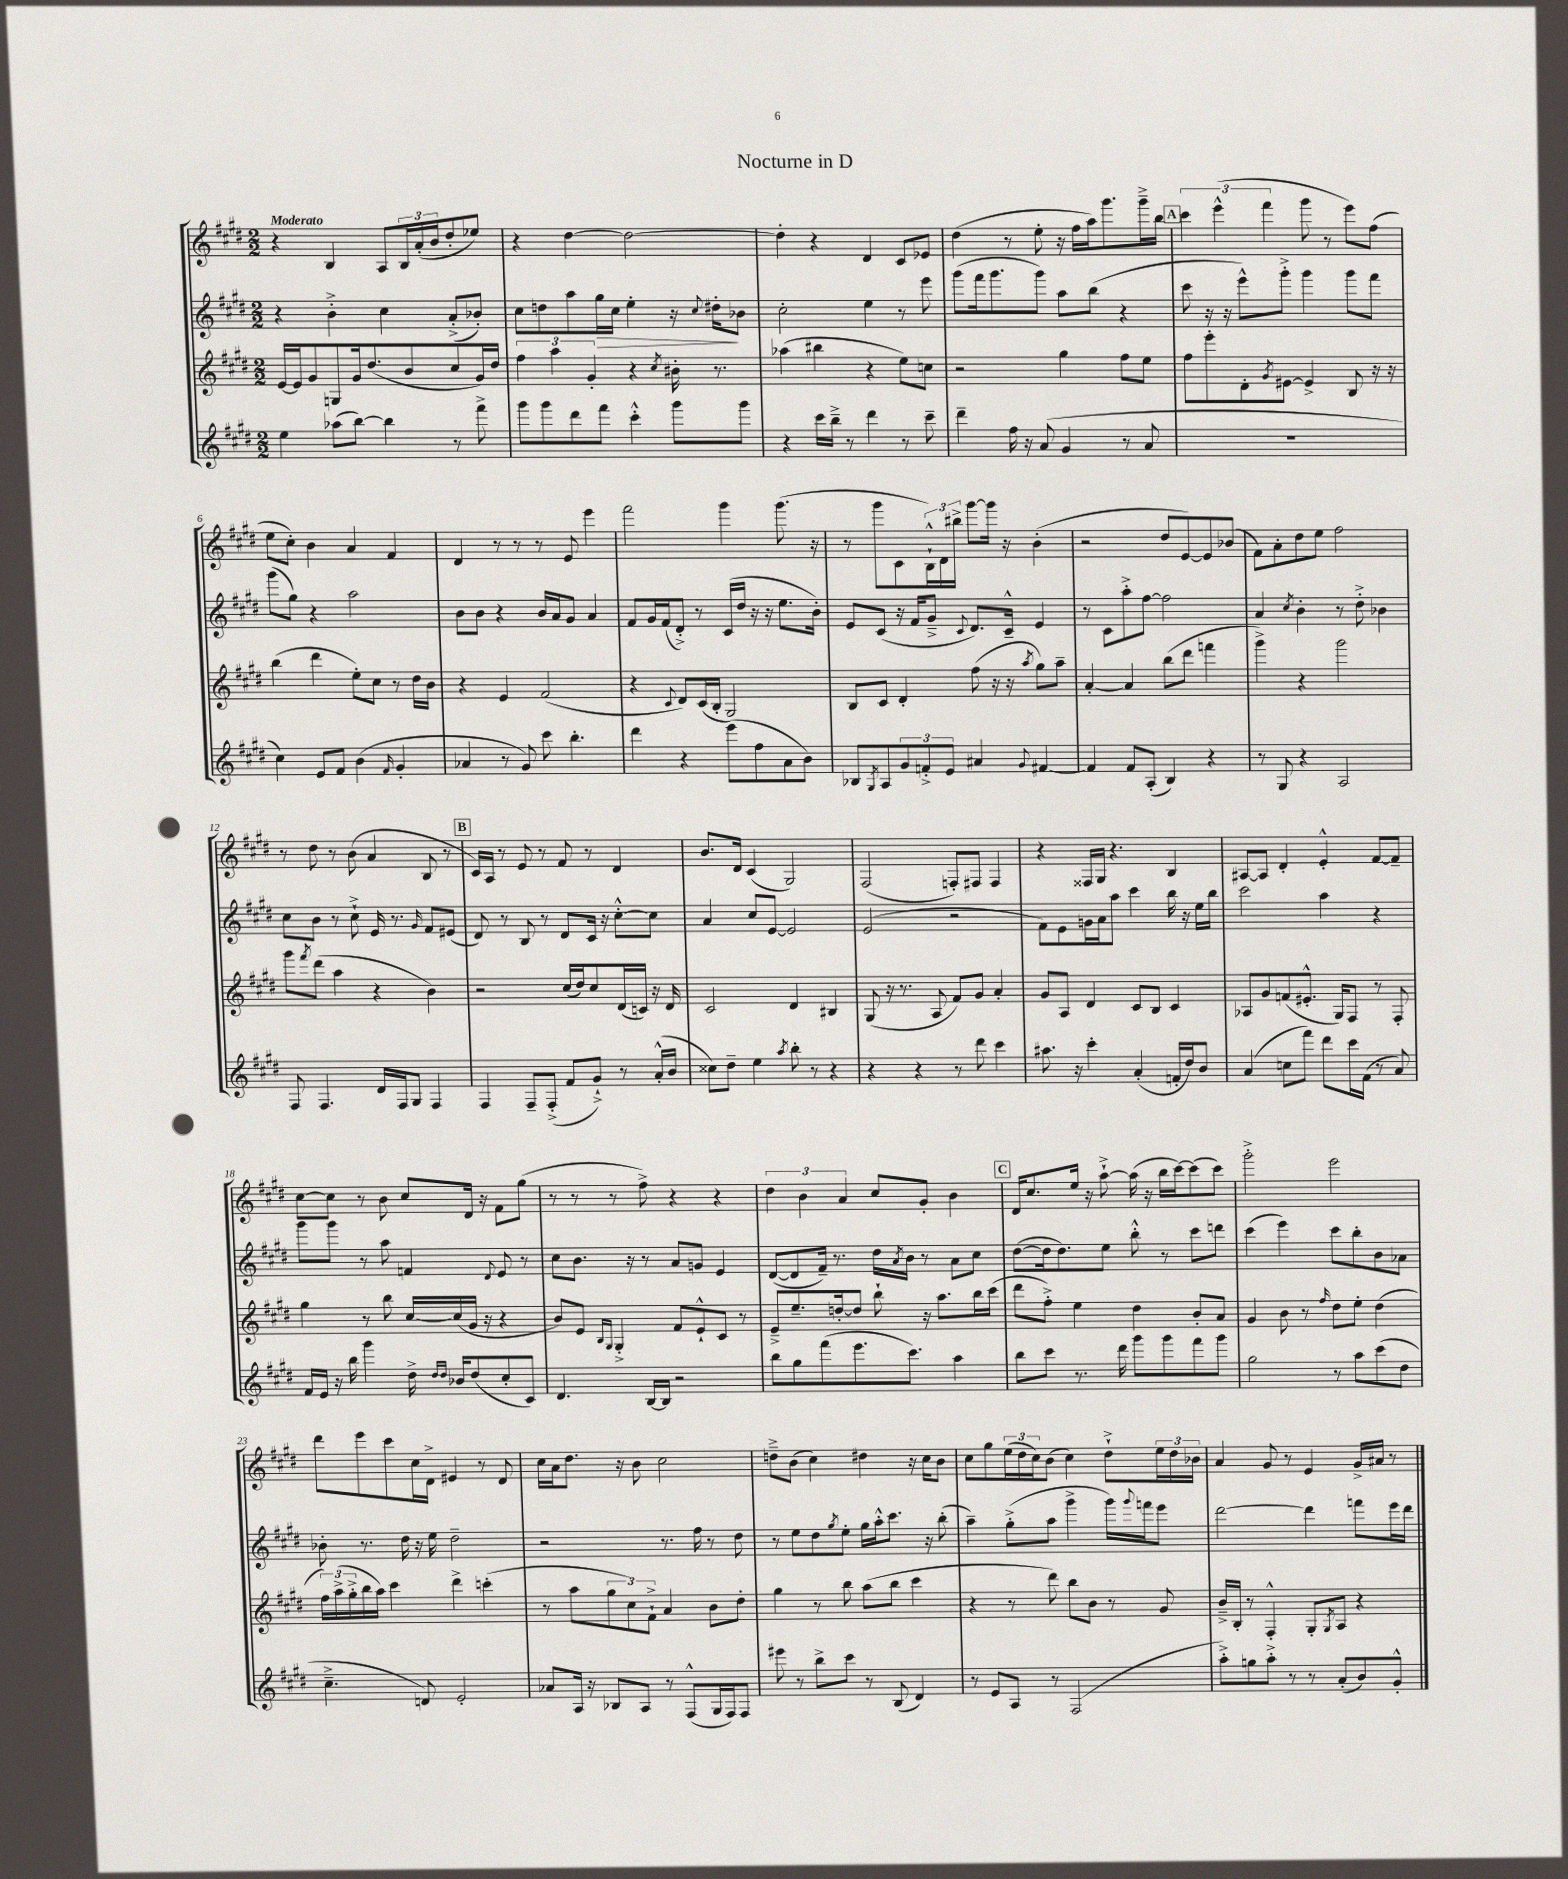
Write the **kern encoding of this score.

**kern	**kern	**kern	**kern
*staff4	*staff3	*staff2	*staff1
*clefG2	*clefG2	*clefG2	*clefG2
*k[f#c#g#d#]	*k[f#c#g#d#]	*k[f#c#g#d#]	*k[f#c#g#d#]
*M2/2	*M2/2	*M2/2	*M2/2
4ee	[16e	4r	4r
.	16e]	.	.
.	8g#	.	.
(8aa-	8G	4b'^	4B
[8bb)	16g#	.	.
.	(8.dd#	.	.
4bb]	.	4cc#	8A
.	8b	.	24B
.	.	.	(24a'
.	.	.	24b
8r	8cc#	(8a'^	8dd#'
8fff#^	16g#)	8b-')	8ee-)
.	16dd#	.	.
=	=	=	=
8ggg#	6ff#	8cc#	4r
8ggg#	.	8dd	.
.	6aa	.	.
8ddd#	.	8aa	[4dd#
.	6g#'	.	.
8fff#	.	16gg#	.
.	.	16cc#	.
4ccc#'^^	4r	4ee'	2dd#_
.	8qcc#	.	.
8ggg#	16b#'	16r	.
.	.	8qqcc#	.
.	8.r	16dd#'	.
8ggg#	.	8b-	.
=	=	=	=
4r	(4aa-	2cc#'	4dd#']
16ccc#	4bb#	.	4r
16bb~^	.	.	.
8r	.	.	.
4ddd#	4r	4ee	4d#
8r	8ee)	8r	8c#
8ccc#~	8cc	8eee	8e-
=	=	=	=
4ddd#~	2r	(8ggg#	(4dd#
.	.	16fff#	.
.	.	8.ggg#	.
16ff#	.	.	8r
16r	.	.	.
(8a	.	8ggg#)	8ee'
4g#	4gg#	8aa	16r
.	.	.	16ff#
.	.	(8bb	16aa)
.	.	.	8.ggg#
8r	8ff#	4r	.
8a	8ee	.	16ggg#~^
.	.	.	16bb
=	=	=	=
1r	8ff#	8ccc#	6ccc#
.	8eee'	16r	.
.	.	.	(6eee^^
.	.	16r	.
.	8d#'	8eee^^)	.
.	.	.	6fff#
.	8qg#	.	.
.	[8e#	8ggg#'^	.
.	4e#^]	4ggg#	8ggg#
.	.	.	8r
.	8B	8ggg#	8eee)
.	16r	8fff#	(8ff#
.	16r	.	.
=	=	=	=
4cc#)	(4bb	(8ggg#	8ee
.	.	8gg#)	8cc#')
8e	4ddd#	4r	4b
8f#	.	.	.
(4b	8ee')	2aa	4a
.	8cc#	.	.
16qqf#	.	.	.
4g#'	8r	.	4f#
.	16dd#	.	.
.	16b	.	.
=	=	=	=
4a-	4r	8b	4d#
.	.	8b	.
8r	4e	4r	8r
8g#)	.	.	8r
8ccc#	(2f#	16b	8r
.	.	16a	.
4.bb'	.	8g#	8e
.	.	4a	4eee
=	=	=	=
4ddd#	4r	8f#	2fff#
.	.	16g#	.
.	.	(16f#	.
.	8qqc#	.	.
4r	8d#)	8d#'^)	.
.	(16c#	8r	.
.	16B'	.	.
(8eee	2G#)	(16c#	4ggg#
.	.	16dd#	.
8ff#	.	16r	.
.	.	16r	.
8a	.	8.ee	(8.ggg#
8b)	.	.	.
.	.	16b')	16r
=	=	=	=
8B-	8B	8e	8r
8qG#	.	.	.
8A	8c#	(8c#	8ggg#
12g#	4d#'	16r	8c#
.	.	16f#	.
12f'^	.	.	.
.	.	8g#~^	24B`^^)
12e	.	.	24d#
.	.	.	24bb#^
.	.	8qqc#	.
4a#	(8ff#	8.d#)	[8ggg#
.	16r	.	16ggg#]
.	16r	16c#~^^	16r
8qqg#	8qaa	.	.
[4f#	8gg#)	4e	(4b'
.	8aa~	.	.
=	=	=	=
4f#]	[4a'	8r	2r
.	.	8c#	.
8f#	4a]	8aa'^	.
(8A'	.	[8ff#	.
4B)	(8bb	2ff#]	8dd#
.	8ddd#	.	[8e)
4r	4fff	.	8e]
.	.	.	(8b-
=	=	=	=
8r	4ggg#^)	4a	8f#)
8G#	.	.	8a'
.	.	8qcc#	.
4r	4r	4b'	8dd#
.	.	.	8ee
2A	2ggg#	8r	2ff#
.	.	8dd#'^	.
.	.	4b-	.
=	=	=	=
8F#	8ggg#	8cc#	8r
.	8qfff#	.	.
4.F#	(8ddd#	8b	8dd#
.	4aa	8r	8r
.	.	8cc#`^	(8b
16d#	4r	16e	4a
16F#	.	8.r	.
8G#	.	.	.
.	.	16qqg#	.
4F#	4b)	8f#	8B
.	.	(8e#	8r
=	=	=	=
4F#	2r	8d#)	16c#)
.	.	.	16A
.	.	8r	8r
8F#~	.	8B	8e
(8F#'^	.	8r	8r
8f#	(16cc#	8d#	8f#
.	16dd#)	.	.
8g#`^)	8cc#	16c#	8r
.	.	16r	.
8r	(16d#	[8cc#'^^	4d#
.	16c)	.	.
(16a'^^	16r	8cc#]	.
16b	16d#	.	.
=	=	=	=
8cc##)	2c#	4a	8.b
8dd#~	.	.	.
.	.	.	16d#
4ee	.	8cc#	(4c#
.	.	[8e	.
8qaa	.	.	.
8bb'	4d#	2e]	2G#)
8r	.	.	.
4r	4B#	.	.
=	=	=	=
4r	(8G#	(2e	(2F#
.	16r	.	.
.	8.r	.	.
4r	.	.	.
.	8A	.	.
8r	8f#)	2r	8F')
8ddd#	8g#	.	8F#
4ccc#	4a'	.	4F#
=	=	=	=
8.aa#	8g#	8f#)	4r
.	8A	8e	.
16r	.	.	.
4ccc#'	4d#	16g	16F##
.	.	16a	16G#
.	.	8aa	4.r
(4a'	8c#	4ccc#	.
.	8B	.	.
16f'	4c#	16bb	4B
16dd#)	.	16r	.
8b	.	16ee	.
.	.	16bb	.
=	=	=	=
(4a	8A-	2ccc#	[8A#
.	8g#	.	8A#]
8cc	(8f	.	4d#'
8fff#)	8.e#'^^	.	.
8ddd#	.	4aa	4e'^^
.	16G#)	.	.
16ccc#	8F#	.	.
(16f#	.	.	.
8r	8r	4r	[8f#
8a)	8F#'	.	8f#~]
=	=	=	=
16f#	4gg#	8ggg#	[8cc#
16e	.	.	.
16r	.	8ggg#	8cc#]
16bb	.	.	.
4ggg#	8r	8r	8r
.	8bb	8aa	8b
16dd#^	[16cc#	4f	8cc#
16qqdd#	.	.	.
16qqdd#	.	.	.
16b-	(16cc#]	.	.
(8dd#	16g#	.	16d#
.	16r	.	16r
.	.	8qqd#	.
8cc#'	4r	8e	8f#
8c#)	.	8r	(8gg#
=	=	=	=
4.d#	8b)	8cc#	8r
.	8e	8.b	8r
.	16qqB	.	.
.	16qqG#	.	.
.	4G#'^	.	8r
.	.	16r	.
[16B	.	8r	8ff#^)
16B]	.	.	.
2r	8f#	8a	4r
.	8e`^^	8g	.
.	8c#	4e	4r
.	8r	.	.
=	=	=	=
8bb	8e~^	([8d#	6dd#
8gg#	8.ee~	8d#]	.
.	.	.	6b
(8fff#	.	16f#~)	.
.	[16dd'	8.r	.
.	.	.	6a
8.eee	8dd]	.	.
.	8bb`	16dd#	8cc#
.	.	8qa	.
8.ccc#)	.	16b	.
.	16r	8r	8g#'
.	8.aa	.	.
4aa	.	8a	4b
.	16bb	8cc#	.
.	(16ccc#	.	.
=	=	=	=
8bb	8ddd#	([8dd#	16d#
.	.	.	8.cc#
8ccc#	8ff#'^)	16dd#]	.
.	.	8.dd#)	.
8.r	4ee	.	16ee
.	.	.	16r
.	.	8ee	[8aa`^
16ddd#	.	.	.
8ggg#	4dd#	8bb'^^	(16aa]
.	.	.	16r
8ggg#	.	8r	16bb
.	.	.	[16ccc#)
8fff#	8b'	8ccc#	(8ccc#]
8ggg#	8a	8ddd	8ccc#)
=	=	=	=
2gg#	4g#	(4ccc#	2ggg#'^
.	8b	4eee)	.
.	8r	.	.
.	16qqff#	.	.
8r	8dd#	8ccc#	2eee
8aa	8ee'	8bb'	.
(8ccc#	(4dd#	8b	.
8dd#	.	8a-	.
=	=	=	=
4.cc#~^	24ff#)	8b-'	8ddd#
.	(24aa^	.	.
.	24gg#'^	.	.
.	16bb	8.r	8eee
.	16aa)	.	.
.	4ccc#	.	8ccc#
.	.	16dd#	.
8d)	.	16r	16cc#
.	.	16ee	16d#^
2e'	4ddd#^	2dd#~	4e#
.	(4ccc'	.	8r
.	.	.	8d#
=	=	=	=
8a-	8r	2r	16cc#
.	.	.	16a
16A	8aa	.	8.dd#
16r	.	.	.
8B-	12gg#	.	.
.	.	.	16r
.	12cc#)	.	.
8A	.	.	8b
.	12f#`^	.	.
8r	4a	8.r	2cc#
(8F#^^	.	.	.
.	.	16ff#	.
16G#	8b	8r	.
16F#)	.	.	.
8F#	8dd#'	8dd#	.
=	=	=	=
8eee#	4gg#	8r	8dd~^
8r	.	8ee	(8b
8bb^	8r	8dd#	4cc#)
.	.	8qgg#	.
8ccc#	8bb	8ee'	.
8r	(8aa	16gg#	4dd#
.	.	16aa'^^	.
(8B	8bb	8.ccc#	.
4d#)	4ccc#	.	16r
.	.	16r	16cc#
.	.	(8bb'	8b
=	=	=	=
8r	4r	4aa~)	8cc#
8e	.	.	8gg#
8A	8r	(8gg#'^	(24ee
.	.	.	24dd#
.	.	.	24cc#)
8r	8ddd#)	8aa	(8b
(2F#	8bb	4ggg#^	4cc#)
.	8b	.	.
.	8r	16ggg#)	8dd#`^
.	.	8qqggg#	.
.	.	16fff	.
.	8g#	8eee	24ee
.	.	.	24dd#
.	.	.	24b-
=	=	=	=
8aa'^)	16b~^	[2ddd#	4a
.	16B'	.	.
8gg	8r	.	.
8aa'^	4F#'^^	.	8g#
8r	.	.	8r
8r	8G#'	4ddd#]	4e
.	8qG#	.	.
(8a'	8A	.	.
8b)	4r	8fff	16g#^
.	.	.	16a#
8g#'^^	.	16eee	8r
.	.	16ddd#	.
==	==	==	==
*-	*-	*-	*-
